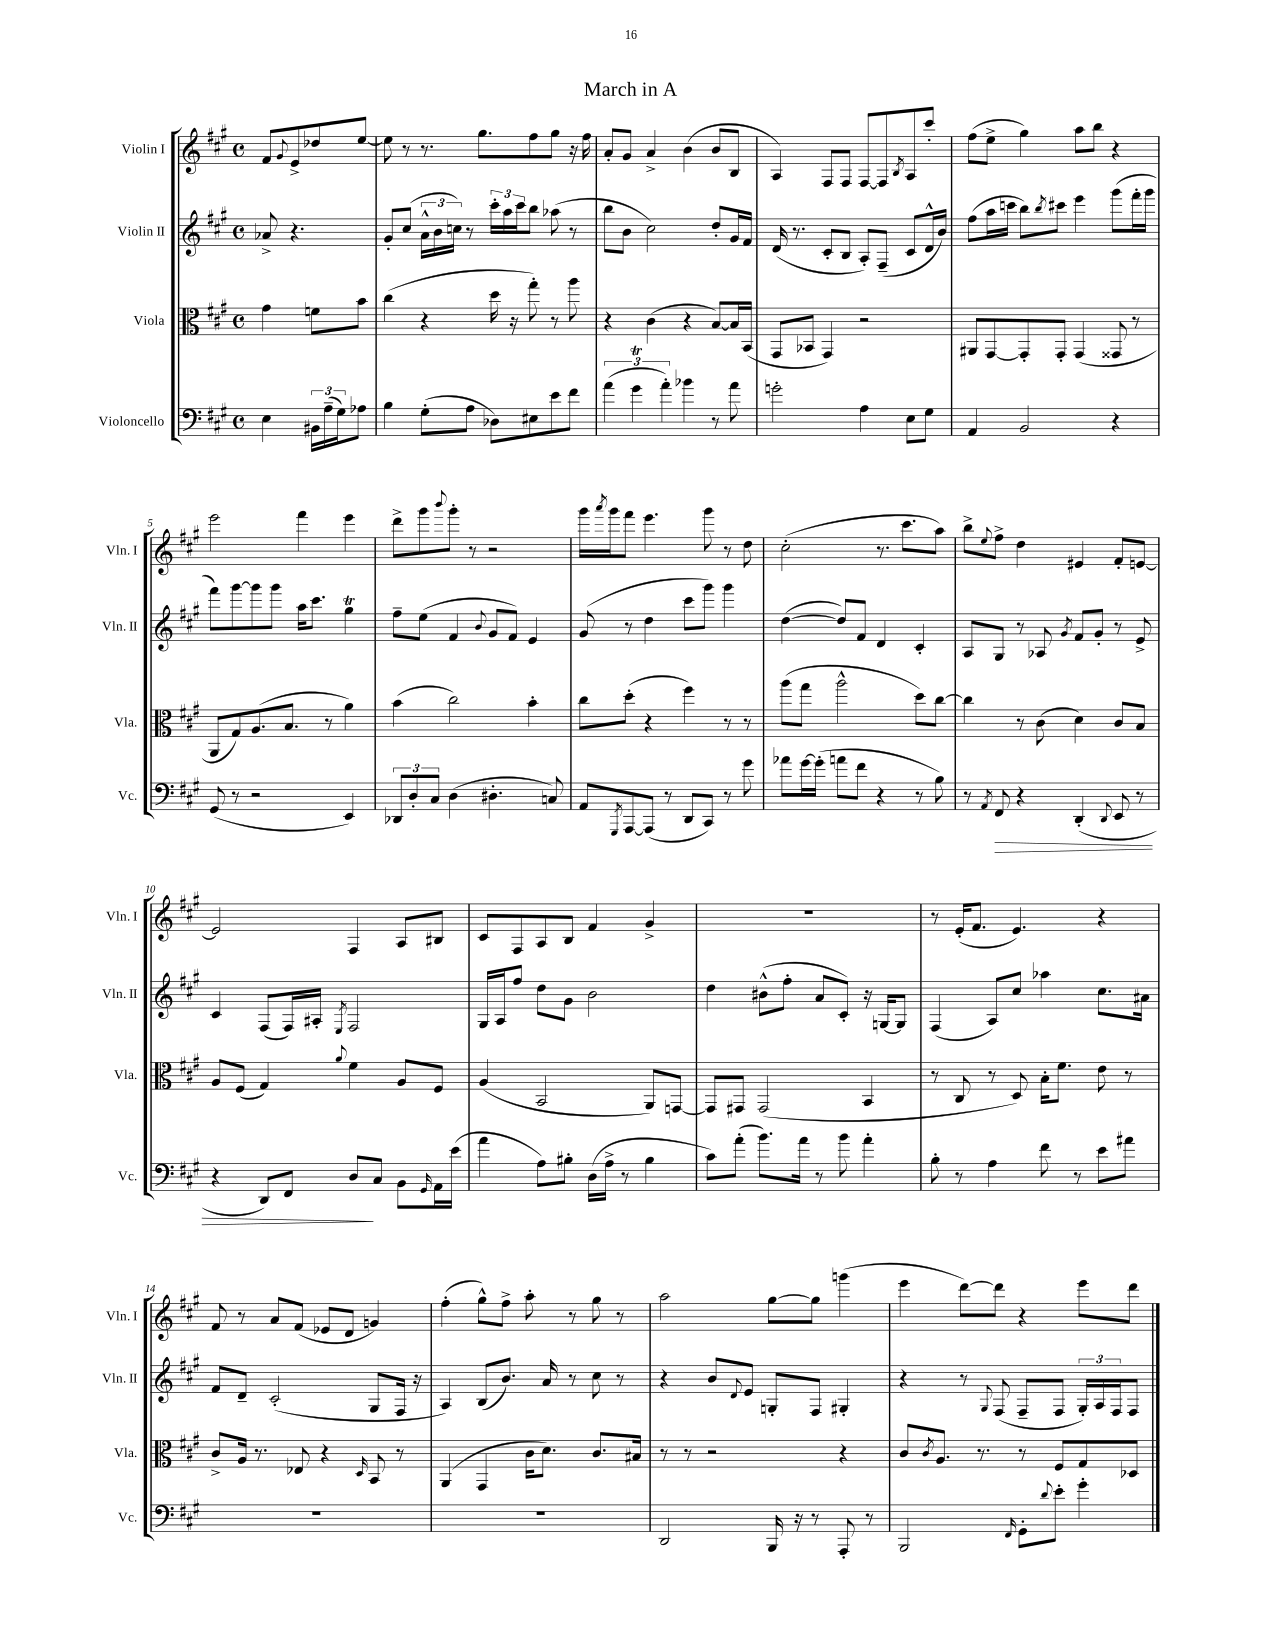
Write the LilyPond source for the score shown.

\header { title = "March in A" }
<<
\new StaffGroup <<
\new Staff = "s0" \with { instrumentName = "Violin I" shortInstrumentName = "Vln. I" } {
    \clef treble \key a \major \defaultTimeSignature \time 4/4 \partial 2
    fis'8 \appoggiatura { gis'8 } e'8-> des''8 e''8~ |
    e''8 r8 r8. gis''8. fis''8 gis''8 r16 fis''16 |
    a'8-. gis'8 a'4-> b'4( b'8 b8 |
    a4) fis8 fis8 fis8~ fis8 \acciaccatura { b8 } a8 cis'''8-. |
    fis''8( e''8-> gis''4) a''8 b''8 r4 |
    e'''2 fis'''4 e'''4 |
    d'''8-> gis'''8 \appoggiatura { b'''8 } gis'''8-. r8 r2 |
    gis'''16 \acciaccatura { a'''8 } gis'''16 fis'''8 e'''4. gis'''8 r8 d''8 |
    cis''2-.( r8. cis'''8. a''8) |
    b''8-> \appoggiatura { e''8 } fis''8-> d''4 eis'4 fis'8-. e'8~ |
    e'2 fis4 a8 bis8 |
    cis'8 fis8 a8 b8 fis'4 gis'4-> |
    R1 |
    r8 e'16-.( fis'8. e'4.) r4 |
    fis'8 r8 a'8 fis'8( ees'8 d'8 g'4) |
    fis''4-.( gis''8-^) fis''8-> a''8-. r8 gis''8 r8 |
    a''2 gis''8~ gis''8 g'''4( |
    e'''4 d'''8~) d'''8 r4 e'''8 d'''8 \bar "|." |
}
\new Staff = "s1" \with { instrumentName = "Violin II" shortInstrumentName = "Vln. II" } {
    \clef treble \key a \major \defaultTimeSignature \time 4/4 \partial 2
    aes'8-> r4. |
    gis'8-. cis''8( \tuplet 3/2 { a'16-^ b'16 c''16) } r8 \tuplet 3/2 { cis'''16-. a''16 cis'''16 } b''8 aes''8( r8 |
    b''8 b'8 cis''2) d''8-. gis'16 fis'16 |
    d'16( r8. cis'8-. b8 a8-.) fis8--( cis'8 d'16-^ b'16) |
    fis''8( a''16 c'''16 b''8) \acciaccatura { b''8 } cis'''8 e'''4 gis'''8( fis'''16-. gis'''16 |
    fis'''8) gis'''8~ gis'''8 gis'''8 a''16 cis'''8. gis''4\trill |
    fis''8-- e''8( fis'4 \appoggiatura { b'8 } gis'8 fis'8) e'4 |
    gis'8( r8 d''4 cis'''8 gis'''8) gis'''4 |
    d''4~( d''8) fis'8 d'4 cis'4-. |
    a8 gis8 r8 aes8 \acciaccatura { gis'8 } fis'8 gis'8-. r8 e'8-> |
    cis'4 fis8( fis16) ais16-. \acciaccatura { e8 } fis2 |
    gis16 a16 fis''8 d''8 gis'8 b'2 |
    d''4 bis'8-^( fis''8-. a'8 cis'8-.) r16 g16~ g8 |
    fis4( a8) cis''8 aes''4 cis''8. ais'16 |
    fis'8 d'8-- cis'2-.( gis8 fis16 r16 |
    a4) b8( b'8.) a'16 r8 cis''8 r8 |
    r4 b'8 \appoggiatura { d'8 } e'8 g8-. fis8 gis4-. |
    r4 r8 \appoggiatura { gis8 } fis8( fis8-- fis8 \tuplet 3/2 { gis16-.) a16 fis16 } fis8 \bar "|." |
}
\new Staff = "s2" \with { instrumentName = "Viola" shortInstrumentName = "Vla." } {
    \clef alto \key a \major \defaultTimeSignature \time 4/4 \partial 2
    gis'4 f'8 b'8 |
    cis''4( r4 d''16 r16 gis''8-.) r8 a''8 |
    r4 cis'4( r4 b8~) b16 b,16( |
    gis,8 bes,8 gis,4) r2 |
    ais,8 gis,8~ gis,8-. gis,8-. gis,4( gisis,8 r8 |
    a,8 gis8) a8.( b8. r8 a'4) |
    b'4( cis''2) b'4-. |
    cis''8 d''8-.( r4 fis''4) r8 r8 |
    a''8( gis''8 a''2-^ d''8) cis''8~ |
    cis''4 r8 cis'8( d'4) cis'8 b8 |
    a8 fis8( gis4) \appoggiatura { a'8 } fis'4 a8 fis8 |
    a4( b,2 a,8) g,8~ |
    g,8 gis,8 gis,2( b,4 |
    r8 cis8 r8 d8) b16-. fis'8. e'8 r8 |
    cis'8-> a16 r8. ees8 r4 \grace { d16 } b,8 r8 |
    a,4( gis,4 cis'16 d'8.) cis'8. bis16 |
    r8 r8 r2 r4 |
    cis'8 \acciaccatura { cis'8 } a8. r8. r8 fis8 gis8 des8 \bar "|." |
}
\new Staff = "s3" \with { instrumentName = "Violoncello" shortInstrumentName = "Vc." } {
    \clef bass \key a \major \defaultTimeSignature \time 4/4 \partial 2
    e4 \tuplet 3/2 { bis,16 a16--( gis16) } aes8 |
    b4 gis8-.( a8 des8) eis8 e'8 fis'8 |
    \tuplet 3/2 { a'4( gis'4\trill a'4-.) } bes'4 r8 a'8 |
    g'2-. a4 e8 gis8 |
    a,4 b,2 r4 |
    gis,8( r8 r2 e,4) |
    \tuplet 3/2 { des,8 d8-. cis8 } d4( dis4.-. c8) |
    a,8 \acciaccatura { gis,,8 } a,,8~ a,,8( r8 d,8 cis,8) r8 gis'8 |
    aes'8 gis'16~ gis'16-.( a'8 fis'8 r4 r8 b8) |
    r8 \acciaccatura { a,8 } fis,8\> r4 d,4-.( \appoggiatura { d,8 } e,8 r8 |
    r4 d,8) fis,8 d8\! cis8 b,8 \grace { gis,16 } a,16 e'16( |
    a'4 a8) bis8-. d16( a16-> r8 bis4 |
    cis'8) a'8-.( b'8.) a'16 r8 b'8 a'4-. |
    b8-. r8 a4 fis'8 r8 e'8 ais'8 |
    R1 |
    R1 |
    d,2 b,,16 r16 r8 a,,8-. r8 |
    b,,2 \grace { fis,16 } gis,8-. \appoggiatura { d'8 } e'8-. gis'4-. \bar "|." |
}
>>
>>
